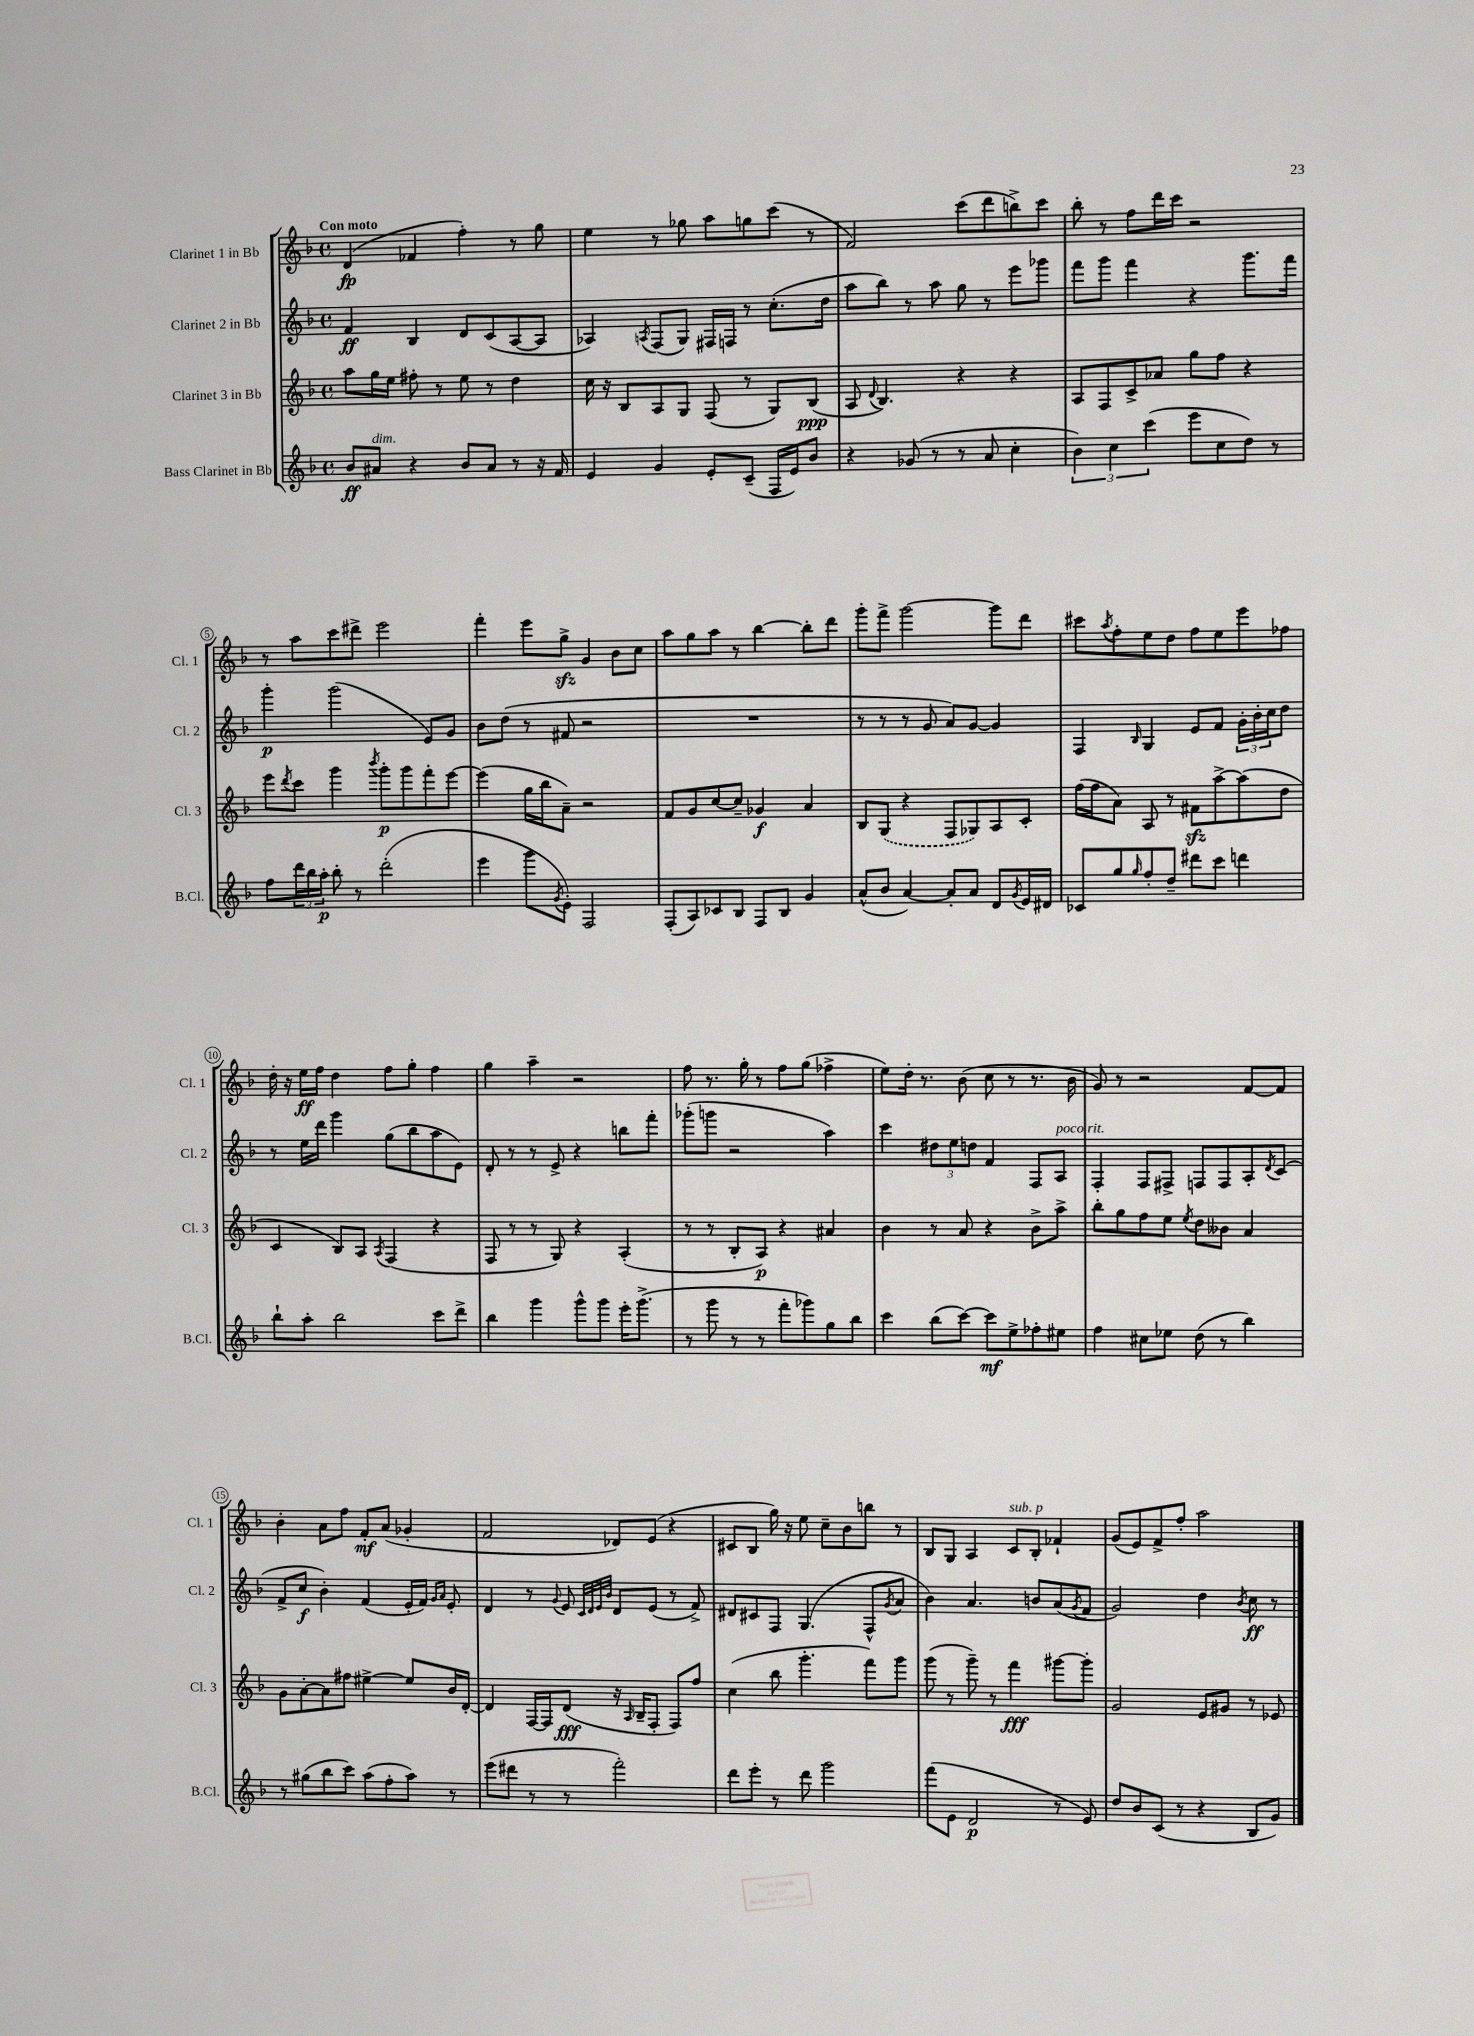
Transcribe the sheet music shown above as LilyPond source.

<<
\new StaffGroup <<
\new Staff = "s0" \with { instrumentName = "Clarinet 1 in Bb" shortInstrumentName = "Cl. 1" } {
    \clef treble \key f \major \defaultTimeSignature \time 4/4 \tempo "Con moto"
    d'4\fp( fes'4 f''4-.) r8 g''8 |
    e''4 r8 ges''8 a''8 g''8 c'''8( r8 |
    f'2) c'''8( d'''8 b''8->) c'''8 |
    bes''8-. r8 f''8 d'''16 c'''16 r2 |
    r8 a''8 c'''8 dis'''8-> e'''2 |
    f'''4-. e'''8 g''8->\sfz g'4 bes'8 c''8 |
    a''8 g''8 a''8 r8 bes''4~ bes''8-. d'''8 |
    g'''8-. f'''8-> g'''2~ g'''8 d'''8 |
    cis'''8 \acciaccatura { a''8 } f''8-. e''8 d''8 f''8 e''8 e'''8 fes''8 |
    d''16-. r16 e''16\ff f''16 d''4 f''8 g''8-. f''4 |
    g''4 a''4-- r2 |
    f''8 r8. g''16-. r8 f''8 g''8( fes''4-> |
    e''8) d''16-. r8. bes'8( c''8 r8 r8. bes'16 |
    g'8) r8 r2 f'8~ f'8 |
    bes'4-. a'8 f''8 f'8-.\mf a'8( ges'4-. |
    f'2 des'8) e'8( r4 |
    cis'8 bes8 g''16) r16 e''8 c''8-- bes'8 b''8 r8 |
    bes8 g8 a4 c'8^\markup { \italic "sub. p" } bes8-. fes'4-! |
    g'8( e'8) f'8-> f''8-. a''2 \bar "|." |
}
\new Staff = "s1" \with { instrumentName = "Clarinet 2 in Bb" shortInstrumentName = "Cl. 2" } {
    \clef treble \key f \major \defaultTimeSignature \time 4/4
    f'4\ff bes4 d'8 c'8( a8~ a8 |
    aes4) \acciaccatura { a8 } f8( g8) fis16 f16 r8 c''8.-.( d''16 |
    a''8 bes''8) r8 a''8 g''8 r8 e'''8 ges'''8 |
    f'''8 g'''8 f'''4 r4 g'''8. f'''16 |
    g'''4-.\p g'''2( e'8) g'8 |
    bes'8 d''8( r8 fis'8 r2 |
    R1 |
    r8 r8 r8 g'8 a'8) g'8~ g'4 |
    f4 \grace { bes16 } g4 e'8 f'8 \tuplet 3/2 { g'16-. bes'16-. c''16 } d''8 |
    r8 e''16 d'''16 g'''4 g''8( bes''8 a''8 e'8) |
    d'8-. r8 r8 e'8-> r4 b''8 f'''8-. |
    ges'''8-.( g'''8 r2 a''4) |
    c'''4 \tuplet 3/2 { dis''8 e''8 d''8 } f'4 f8 a8^\markup { \italic "poco rit." } |
    f4-. f8 fis8-> f8 f8 a8-. \acciaccatura { d'8 } c'8( |
    f'8-> c''8\f bes'4-.) f'4( e'16-. f'16) \grace { g'16 a'16 } e'8-. |
    d'4 r8 \appoggiatura { g'8 } e'8 \grace { c'32 d'32 e'32 bes'32 } d'8 e'8( r8 f'8->) |
    dis'8 cis'8 f8 g4.( f8-^ \acciaccatura { g'8 } a'8 |
    bes'4) a'4. b'8 a'8( \acciaccatura { g'8 } f'8 |
    g'2) d''4 \acciaccatura { bes'8 } c''8\ff r8 \bar "|." |
}
\new Staff = "s2" \with { instrumentName = "Clarinet 3 in Bb" shortInstrumentName = "Cl. 3" } {
    \clef treble \key f \major \defaultTimeSignature \time 4/4
    a''8 g''16 e''16 fis''8-. r8 e''8 r8 d''4 |
    c''16 r16 bes8 a8 g8 f8( r8 g8) bes8\ppp( |
    a8 \appoggiatura { d'8 } bes4.) r4 r4 |
    a8 f8 c'8-> aes'8 g''8 f''8 r4 |
    e'''8 \acciaccatura { d'''8 } c'''8 g'''4 \acciaccatura { bes'''8 } g'''8-.\p g'''8 f'''8-. e'''8~ |
    e'''4( g''16 bes''16 a'8--) r2 |
    f'8 g'8 c''8~ c''8-- ges'4\f a'4 |
    bes8 \once \slurDashed g8( r4 f8 ges8) a8 c'8-. |
    f''16( f''16 a'8) a8 r8 fis'8\sfz a''8~-> a''8( d''8 |
    c'4 bes8) a8 \acciaccatura { a8 } f4( r4 |
    f8 r8 r8 g8) r4 a4-.( |
    r8 r8 bes8-. a8\p) r4 ais'4 |
    bes'4 r8 a'8 r4 bes'8-> a''8-> |
    bes''8-. g''8 f''8 e''8 \acciaccatura { e''8 } d''8 beses'8 a'4 |
    g'8 a'8~-. a'8 fis''8 eis''4~-> eis''8 bes'16 d'16~-. |
    d'4 f16~ f16 d'8\fff( r16 \grace { a16 } bes16-- f8-. f8) f''8 |
    c''4( bes''8 g'''4.-. f'''8) g'''8 |
    g'''8( r8 g'''8--) r8 f'''4\fff gis'''8~ gis'''8-. |
    g'2 e'8 gis'8 r8 ees'8 \bar "|." |
}
\new Staff = "s3" \with { instrumentName = "Bass Clarinet in Bb" shortInstrumentName = "B.Cl." } {
    \clef treble \key f \major \defaultTimeSignature \time 4/4
    bes'8\ff ais'8^\markup { \italic "dim." } r4 bes'8 ais'8 r8 r16 f'16 |
    e'4 g'4 e'8-. c'8--( f16 e'16) bes'8 |
    r4 ges'8( r8 r8 a'8 c''4-. |
    \tuplet 3/2 { bes'4) c''4 c'''4( } e'''8 c''8 d''8) r8 |
    f''8 \tuplet 3/2 { d'''16 bes''16 a''16-.\p } bes''8-. r8 d'''2-.( |
    e'''4 g'''8 \acciaccatura { g'8 } e'8-.) f2 |
    f8-.( a8) ces'8 bes8 f8 bes8 g'4 |
    a'8-^( bes'8 a'4~) a'8-. a'8 d'8 \acciaccatura { g'8 } e'16 dis'16 |
    ces'8 g''8 \grace { g''16 } f''8-. d''8-- dis'''8 c'''8 d'''4 |
    bes''8-! a''8-. bes''2 c'''8 d'''8-> |
    bes''4 g'''4 g'''8-^ g'''8 e'''16-. g'''8.->( |
    r8 g'''8 r8 r8 f'''8-. ges'''8) g''8 bes''8 |
    c'''4 bes''8( c'''8~) c'''8\mf e''8-> fes''8-. eis''8 |
    f''4 cis''8 ees''8 d''8( r8 bes''4) |
    r8 gis''8( bes''8 c'''8) a''8( f''8-. a''8) r8 |
    e'''8( dis'''8 r8 r8 f'''2-.) |
    d'''8 e'''8-. r8 d'''8 g'''2 |
    f'''8( e'8 d'2\p r8 e'8) |
    d''8 bes'8 c'8( r8 r4 bes8 g'8) \bar "|." |
}
>>
>>
\layout { \context { \Score \override BarNumber.stencil = #(make-stencil-circler 0.1 0.3 ly:text-interface::print) } }
